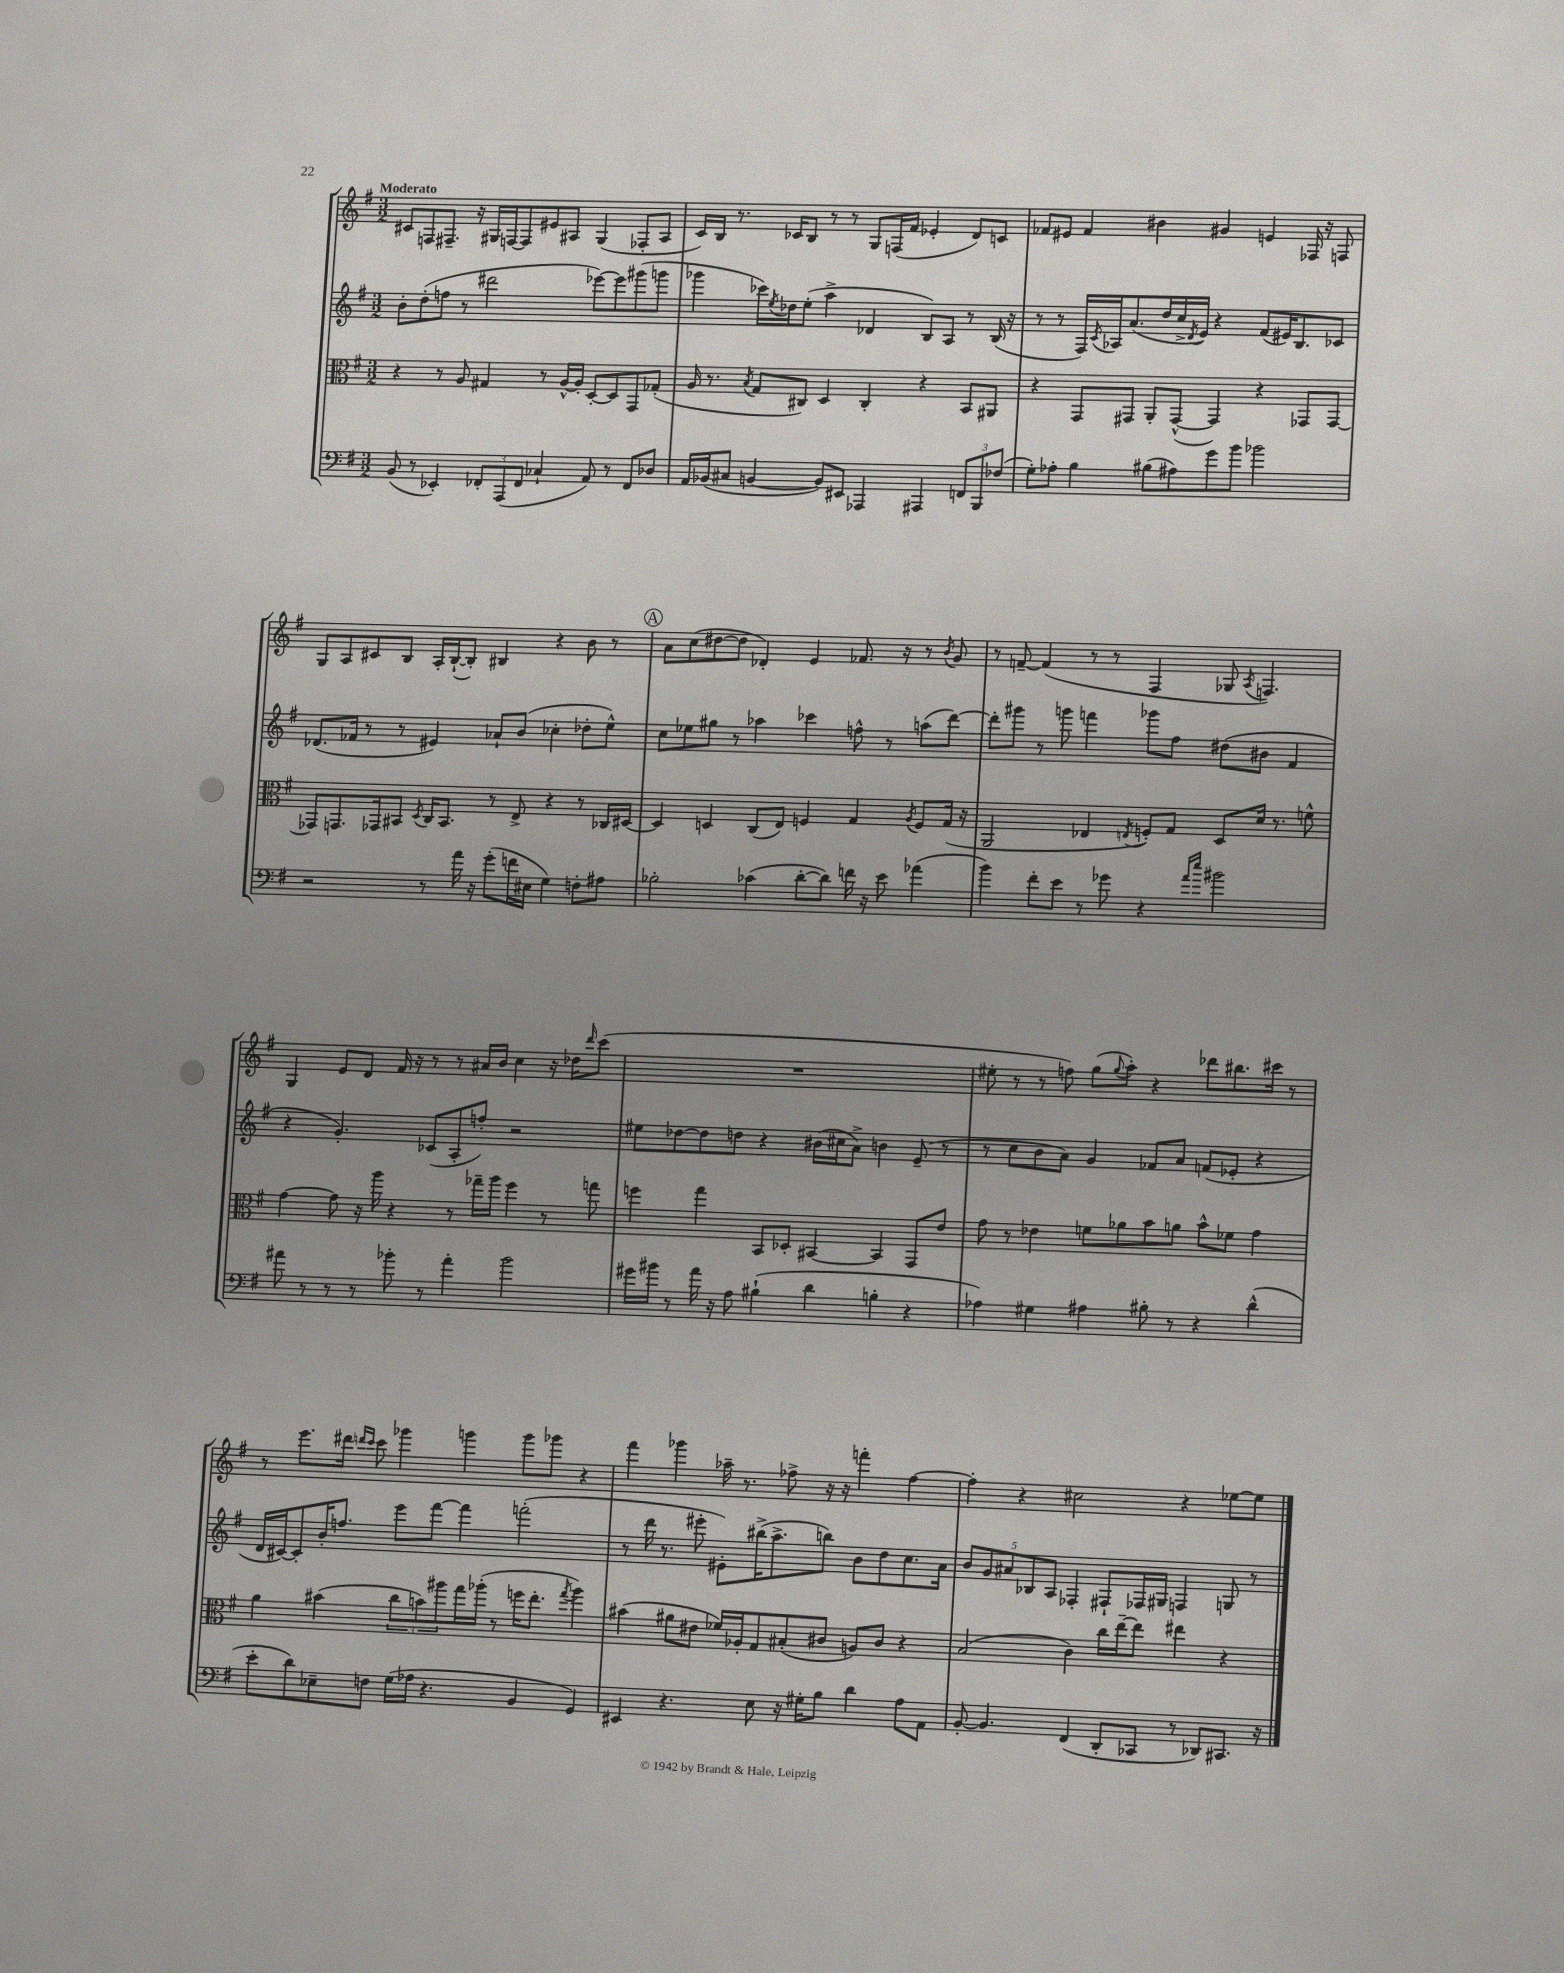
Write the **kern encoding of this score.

**kern	**kern	**kern	**kern
*staff4	*staff3	*staff2	*staff1
*clefF4	*clefC3	*clefG2	*clefG2
*k[f#]	*k[f#]	*k[f#]	*k[f#]
*M3/2	*M3/2	*M3/2	*M3/2
(8BB	4r	8b'	8c#
8r	.	(8dd'	8F
4EE-')	8r	8ff	8.F#~
.	8A	8r	.
.	.	.	16r
12FF-'	4G#	2ddd#	16G#
.	.	.	[16F
(12AAA	.	.	.
.	.	.	8F]
12FF-	.	.	.
4C-`	8r	.	8e#
.	[16A^^	.	8A#
.	16A']	.	.
8AA)	[8D'	[8eee-)	(4G#
8r	8D]	8eee-]	.
8FF-	8GG	(8ggg#	8F-'
8D-	(8G-'	8ggg	8A#
=	=	=	=
16AA	16A	4ggg-	16c)
(16BB-	8.r	.	16B
8C#	.	.	8.r
.	8qB	.	.
[4BB	8G	16ccc-)	.
.	.	8qee	.
.	.	16dd-	16c-
.	8C#)	(8ee'	8B
8BB])	4D	4aa^	8r
8EE#	.	.	8r
4AAA-	4C#'	4d-	8G
.	.	.	(16F
.	.	.	16f#
4AAA#	4r	8B)	4e-'
.	.	8A	.
12FF	8BB	8r	8d)
12BBB	.	.	.
.	8AA#	(16B	8c
(12F-	.	.	.
.	.	16r	.
=	=	=	=
8G')	4r	8r	8f-
8A-'	.	8r	8e#
4B	8GG	16F#)	4f-
.	.	8qc	.
.	.	16A-	.
.	8GG#	(8.a	.
(8B#	8AA'	.	4b#
.	.	16dd	.
8A#)	([8GG#^^	16cc^	.
.	.	8qd	.
.	.	16e)	.
8g	4GG#])	4r	4g#
8b	.	.	.
2b-	4r	(8f#	4e
.	.	16e#)	.
.	.	8.B	.
.	8GG-	.	16F-
.	.	.	16r
.	[8GG-	8c-	8F
=	=	=	=
2r	8GG-]	(8.d-	8G
.	8.GG	.	8A
.	.	16f-	.
.	.	8r	8c#
.	16GG-	.	.
.	8BB#	8r	8B
.	8qD	.	.
8r	16C	4e#)	16A'
.	8.BB#	.	([16B`
16a	.	.	8B'])
16r	.	.	.
(8g'	8r	8a-`	4B#
16f	8E^	(8b	.
16E#	.	.	.
4G)	4r	4cc-'	4r
8F'	8r	8dd-'	8b
8A#	16C-	8ee^^)	8r
.	[16D#	.	.
=	=	=	=
2B-'	4D#]	8cc	8a
.	.	8ee-	(8cc
.	4D	8gg#	[8dd#
.	.	8r	8dd#]
(4c-	(8C	4aa-	4d-')
.	8E)	.	.
[8d'	4F	4ccc-	4e
8d])	.	.	.
16f	4G	8ff^^	8.f-
16r	.	.	.
8e	.	8r	.
.	.	.	16r
.	8qA	.	.
(4a-	8F	(8aa	8r
.	.	.	8qb
.	(16G	[8ddd)	8g
.	16r	.	.
=	=	=	=
4b)	2AA	8ddd']	8r
.	.	8ggg#	[8f~
8f#'	.	8r	(4f]
8e	.	8ggg	.
8r	4E-	4fff	8r
8g-	.	.	8r
.	8qE	.	.
4r	8F')	8ggg-	4F#
.	8G	8ff#	.
16qqa	.	.	.
16qqee	.	.	.
2b#	8D	(8dd#	8G-
.	.	.	8qA
.	16d	8b#	4.F)
.	8.r	.	.
.	.	4f#	.
.	8f^^	.	.
=	=	=	=
8a#	[4g	4r	4G
8r	.	.	.
8r	8g]	4.g')	8e
8r	16r	.	8d
.	16aa	.	.
8b-'	4r	.	16f#
.	.	.	16r
8r	.	(8c-	8r
4a#'	8r	8A'	8r
.	16gg-~	8ff')	16a#
.	16aa	.	16b
2b-	4ff#	2r	4cc
.	8r	.	16r
.	.	.	16dd-
.	.	.	16qqddd
.	8gg	.	(8ccc
=	=	=	=
16g#	4ff	8ee#	1.r
16b#	.	.	.
8r	.	[8dd-	.
16a	4gg	8dd-]	.
16r	.	.	.
8A	.	8dd	.
(4B#`	8BB	4r	.
.	8D-'	.	.
4d	[4BB#	(16b#	.
.	.	16cc#	.
.	.	8a^)	.
4B'	4BB#]	4b	.
4r	8GG	(8e~	.
.	8e	8r	.
=	=	=	=
4A-)	8g	8r	8ee#'
.	8r	8cc	8r
4G#	4e-	8b	8r
.	.	8a)	8ff)
4A#	8f	4g	(8gg
.	.	.	8qqgg
.	8a-	.	8aa')
8B#'	8b	8f-	4r
8r	8a	8a	.
4r	8b^^	(8f	8ddd-
.	8f-	8e-'	8.bb#
(4d^^	4g	4r	.
.	.	.	16ccc#
.	.	.	8r
=	=	=	=
8e'	4a	16d	8r
.	.	[16c#)	.
8d)	.	8c#']	8.eee
8E-~	(4b#	16b'	.
.	.	8.ff	16ddd#
.	.	.	16qqddd
.	.	.	16qqccc
8F	.	.	8ccc
(16G	12cc	8eee	4ggg-
16A-	.	.	.
.	12b)	.	.
4.r	.	[8fff#	.
.	12aa#	.	.
.	16gg	4fff#]	4ggg
.	(16aa-'	.	.
.	8r	.	.
4BB	16ff	(2fff'	8ggg
.	8.ee'	.	.
.	.	.	8ggg-
.	8qgg	.	.
4GG)	4aa-)	.	4r
=	=	=	=
4EE#	(4b#	8r	4fff#
.	.	16ddd	.
.	.	8.r	.
4.r	8a#	.	4ggg-
.	8e#	8eee#'	.
.	16f-)	8e#')	16aa-~
.	16A-'	.	8.r
8E	8G	(16bb#^	.
.	.	8.aa^	.
16r	(8B#'	.	8ff-^
16G#'	.	.	.
8B	8c#	8bb)	16r
.	.	.	16r
4d	8A)	8b	4fff'
.	8c#	8dd	.
8A	4r	8.cc	[4ff-
8AA	.	.	.
.	.	16a	.
=	=	=	=
[8BB'	(2B	10b	4ff-']
.	.	10g	.
4.BB]	.	.	.
.	.	10a#	.
.	.	.	4r
.	.	10B-	.
.	.	10A	.
(4FF#	4c)	4F-'	2cc#
8DD'	16cc	8F#`	.
.	[16ee~	.	.
8CC-	8ee]	16F-	.
.	.	16G#	.
8r	4ee#	4F	4r
8DD-)	.	.	.
8.CC#	4r	8G	[8ee-
.	.	8r	8ee-]
16r	.	.	.
==	==	==	==
*-	*-	*-	*-
